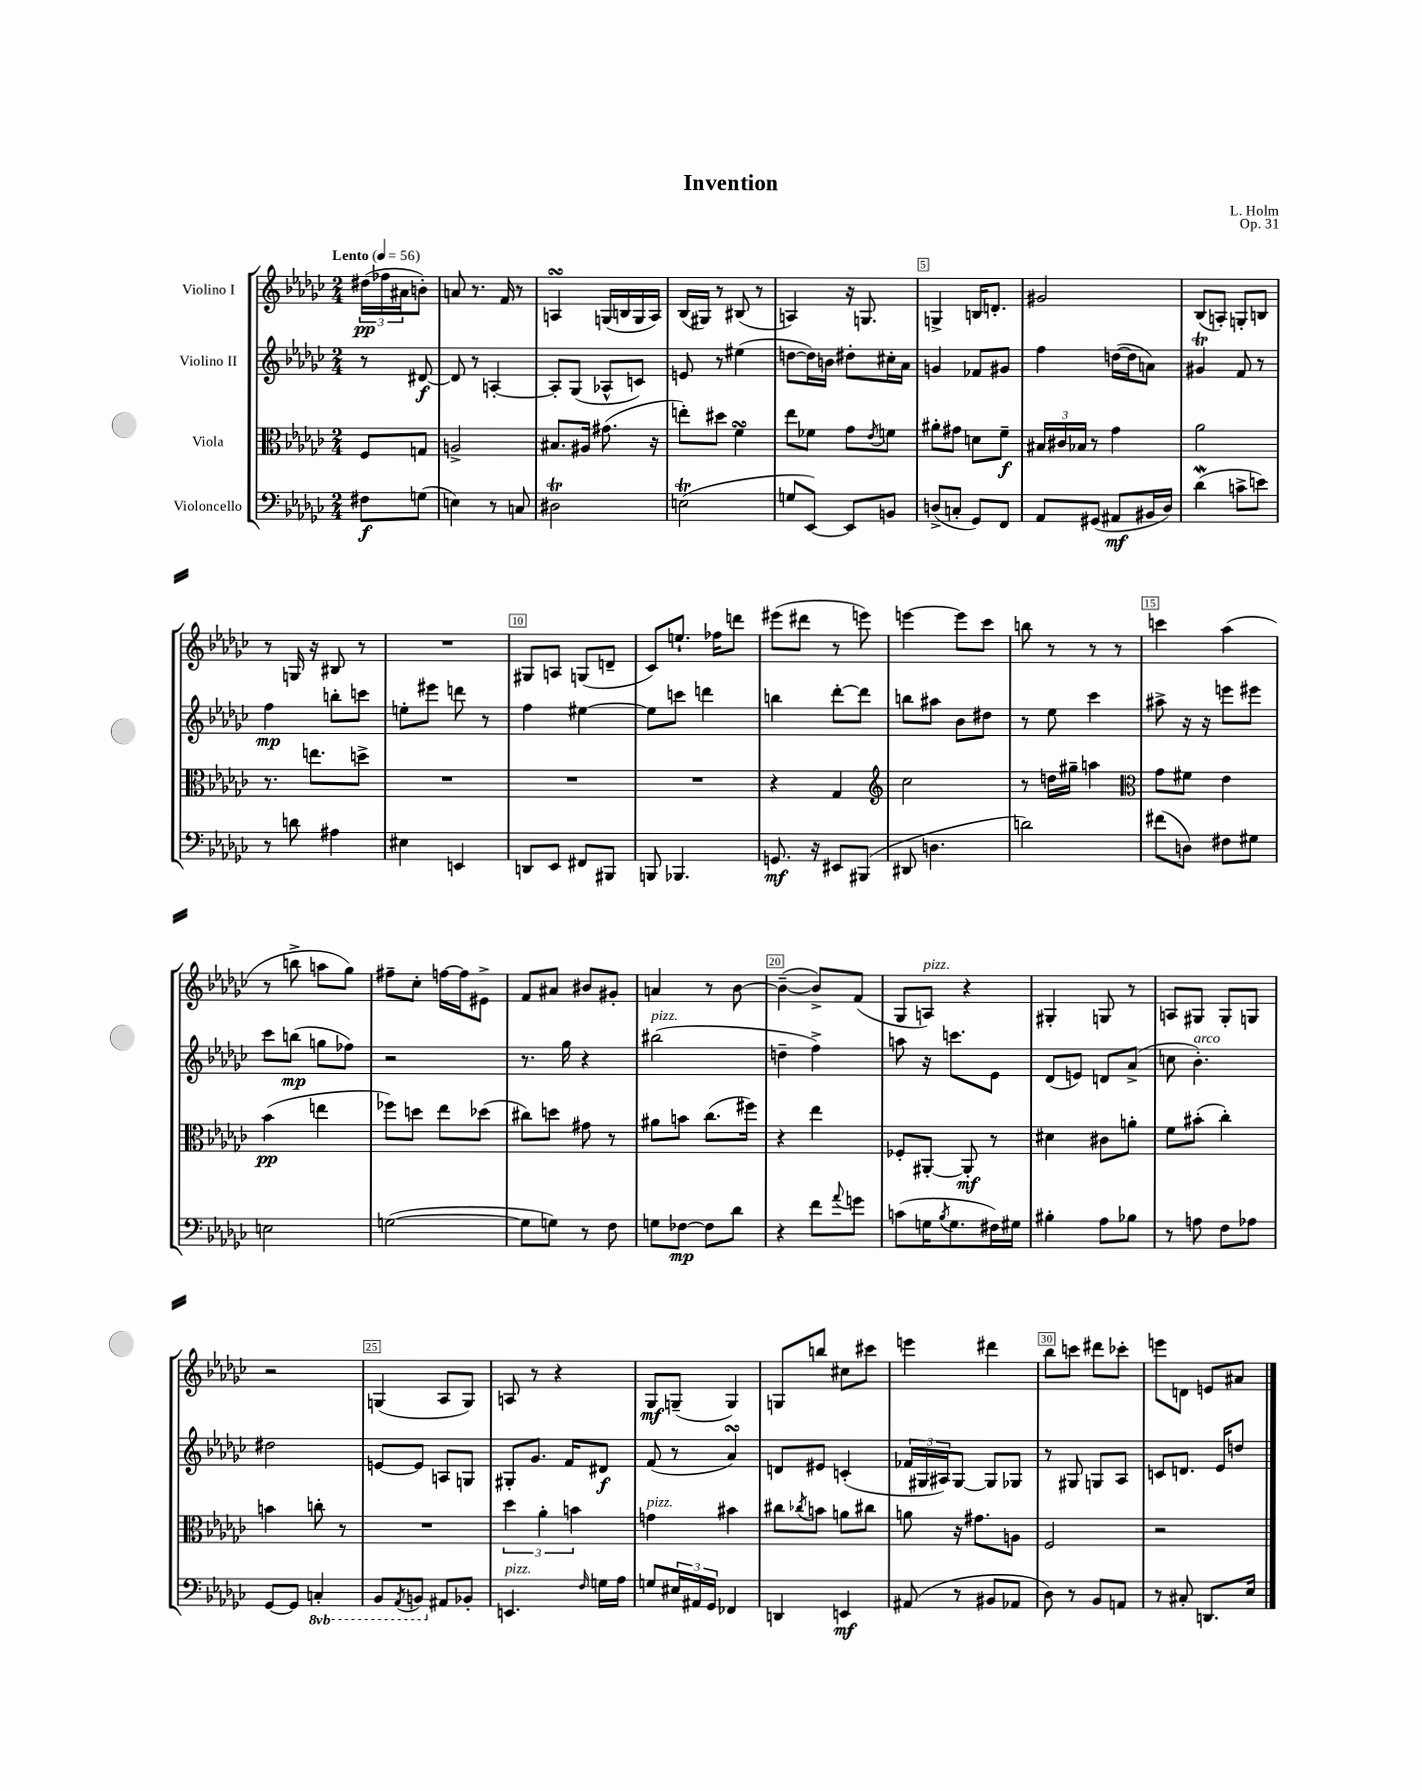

**kern	**kern	**kern	**kern
*staff4	*staff3	*staff2	*staff1
*clefF4	*clefC3	*clefG2	*clefG2
*k[b-e-a-d-g-c-]	*k[b-e-a-d-g-c-]	*k[b-e-a-d-g-c-]	*k[b-e-a-d-g-c-]
*M2/4	*M2/4	*M2/4	*M2/4
*MM56	*MM56	*MM56	*MM56
8F#	8F	8r	(24dd#
.	.	.	24ff-
.	.	.	24a#
(8G	8G	[8d#	8b')
=	=	=	=
4E)	2A^	8d#]	8a
.	.	8r	8.r
8r	.	[4A'	.
.	.	.	16f
8C	.	.	8r
=	=	=	=
2D#	8.B#	8A']	4A
.	.	(8G-	.
.	16A#	.	.
.	(8.g#	8A-^^	(16G
.	.	.	16B
.	.	8c)	16G
.	16r	.	16A)
=	=	=	=
(2E	8ee')	8e	(16B-
.	.	.	16G#)
.	8dd#	8r	8r
.	4f	(4ee#	(8B#
.	.	.	8r
=	=	=	=
8G	8ee-	[8dd	4A)
[8EE-)	8f-	16dd])	.
.	.	16b	.
8EE-]	8g-	8dd#'	16r
.	.	.	8.G
.	8qe-	.	.
8BB	8f	16cc#'	.
.	.	16a-	.
=	=	=	=
(8D^	8a#'	4g	4G^
8C'	8g#	.	.
8GG-)	8d	8f-	16B
.	.	.	8.d'
8FF	8f~	8g#	.
=	=	=	=
8AA-	24B#	4ff	2g#
.	24c#	.	.
.	24B-	.	.
(8GG#	8r	.	.
8AA#	4g-	([16dd	.
.	.	16dd]	.
16BB#	.	8a)	.
16D-)	.	.	.
=	=	=	=
(4d-	2a-	4g#	(8B-
.	.	.	8A')
8c^	.	8f	8G'
8e)	.	8r	8B
=	=	=	=
8r	8.r	4ff	8r
8d	.	.	16G
.	8.ee	.	16r
4A#	.	8bb'	8B#
.	8dd^	8ccc	8r
=	=	=	=
4E#	2r	8ee'	2r
.	.	8eee#	.
4EE	.	8ddd	.
.	.	8r	.
=	=	=	=
8DD	2r	4ff	8G#
8EE-	.	.	8A
8FF#	.	[4ee#	(8G
8BBB#	.	.	8d~
=	=	=	=
8BBB	2r	8ee#]	8c-)
4.BBB-	.	8ccc	8.ee`
.	.	4ddd	.
.	.	.	16ff-
.	.	.	8ddd
=	=	=	=
8.GG	4r	4bb	(8eee#
.	.	.	8ddd#
16r	.	.	.
8EE#	4G-	[8ddd-'	8r
(8BBB#	.	8ddd-]	8eee)
=	=	=	=
*	*clefG2	*	*
8DD#	2cc-	8bb	[4eee
4.D	.	8aa#	.
.	.	8b-	8eee]
.	.	8dd#	8ccc-
=	=	=	=
2d)	8r	8r	8bb
.	16dd	8ee-	8r
.	16gg#~	.	.
.	4aa	4ccc-	8r
.	.	.	8r
=	=	=	=
*	*clefC3	*	*
(8f#	8g-	8aa#^	4ccc
8D)	8f#	16r	.
.	.	16r	.
8F#	4e-	8eee	(4aa-
8G#	.	8eee#	.
=	=	=	=
2E	(4b-	8ccc-	8r
.	.	(8bb	8bb^
.	4ee	8gg	8aa
.	.	8ff-)	8gg-)
=	=	=	=
([2G	8ff-)	2r	8ff#~
.	8dd	.	8cc-'
.	8ee-	.	[16ff
.	.	.	16ff]
.	(8dd-	.	8e#^
=	=	=	=
8G]	8cc#)	8.r	8f
8G)	8dd	.	8a#
.	.	16gg-	.
8r	8g#	4r	8b#
8F	8r	.	8g#'
=	=	=	=
8G	8a#	(2bb#	4a
[8F-	8b	.	.
8F-]	(8.cc-	.	8r
8d-	.	.	[8b-
.	16ff#)	.	.
=	=	=	=
4r	4r	4dd~	(4b-~_
8f	4ee-	4ff^)	8b-^])
8qqa-	.	.	.
8g	.	.	(8f
=	=	=	=
(8c	8F-'	8aa	8G-
16G	[8AA#'	16r	8A)
8qB-	.	.	.
8.G	.	8.ccc	.
.	8AA#']	.	4r
16F#)	8r	8e-	.
16G#	.	.	.
=	=	=	=
4B#'	4d#	(8d-	4G#'
.	.	8e)	.
8A-	8c#	8d	8G
8B-	8a'	(8a-^	8r
=	=	=	=
8r	8f	8cc	8A
8A	(8b#'	4.b-')	8G#
8F	4cc-')	.	8G#'
8A-	.	.	8G
=	=	=	=
[8GG-	4b	2dd#	2r
8GG-]	.	.	.
4CC'	8cc'	.	.
.	8r	.	.
=	=	=	=
8BBB-	2r	[8e	(4G
8qAAA-	.	.	.
8BBB	.	8e]	.
8AA#	.	8A	8A-
8BB-'	.	8G	8G)
=	=	=	=
4.EE	6dd-	8G#'	8A
.	.	8.g-	8r
.	6a-'	.	.
.	.	.	4r
.	.	16f	.
.	6b	.	.
16qqF	.	.	.
16G	.	8d#	.
16A-	.	.	.
=	=	=	=
8G	4g	(8f	8G-
24E#	.	8r	(8G~
24AA#	.	.	.
24GG-	.	.	.
4FF-	4b#	4a-)	4G)
=	=	=	=
4DD	8cc#	8d	8G
.	8qcc-	.	.
.	8b	8e#	8bb
4EE	8a	(4c'	8cc#
.	8cc#	.	8ccc#
=	=	=	=
(8AA#	8a	24f-	4eee
.	.	24G#	.
.	.	24A#)	.
8r	16r	[8G#	.
.	8.g#	.	.
8BB#	.	8G#]	4ddd#
8AA-	8A	8G-	.
=	=	=	=
8D-)	2F	8r	8bb-
8r	.	8G#	8ccc
8BB-	.	8G	8ddd#
8AA	.	8A-	8ccc-'
=	=	=	=
8r	2r	8c	8eee
8C#'	.	8.d	8d
8.DD	.	.	8e
.	.	16e-	.
.	.	8dd	8a#
16E-	.	.	.
==	==	==	==
*-	*-	*-	*-
